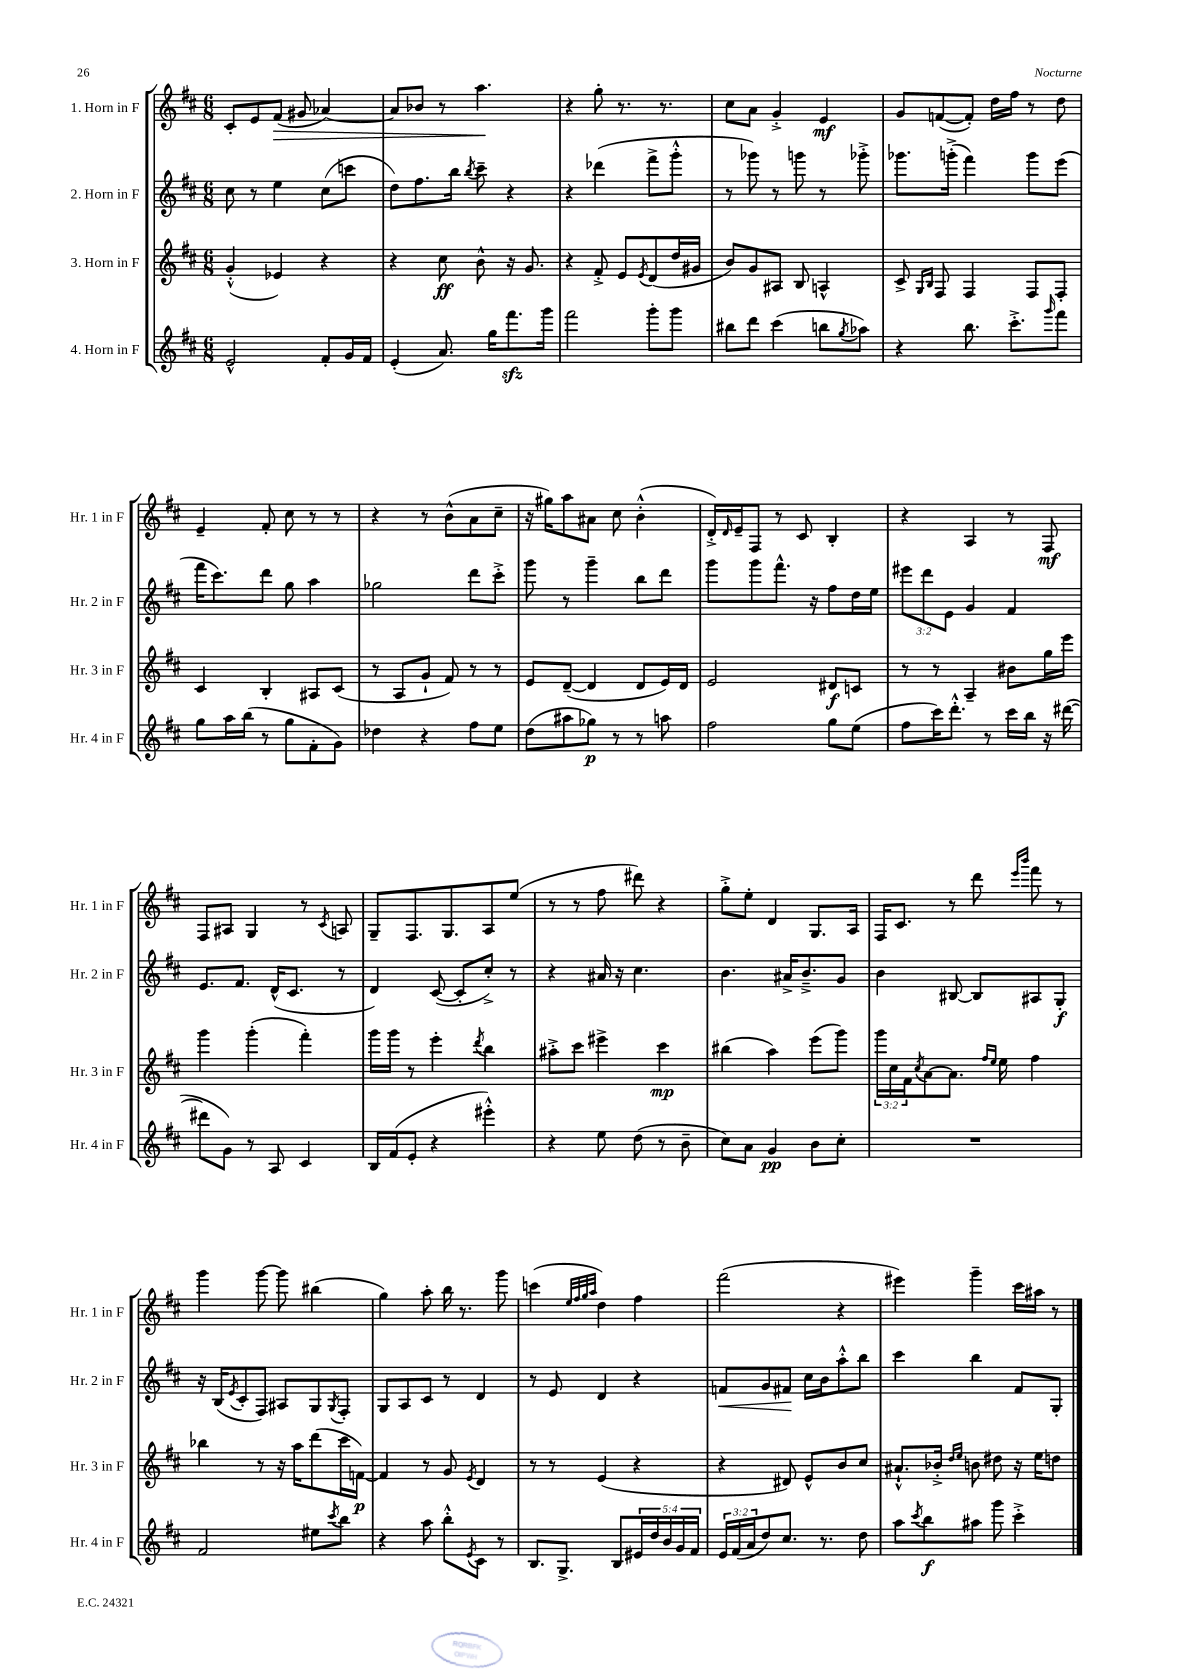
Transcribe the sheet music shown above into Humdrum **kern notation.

**kern	**dynam	**kern	**dynam	**kern	**dynam	**kern	**dynam
*part4	*part4	*part3	*part3	*part2	*part2	*part1	*part1
*staff4	*staff4	*staff3	*staff3	*staff2	*staff2	*staff1	*staff1
*I"4. Horn in F	*	*I"3. Horn in F	*	*I"2. Horn in F	*	*I"1. Horn in F	*
*I'Hr. 4 in F	*	*I'Hr. 3 in F	*	*I'Hr. 2 in F	*	*I'Hr. 1 in F	*
*clefG2	*	*clefG2	*	*clefG2	*	*clefG2	*
*k[f#c#]	*	*k[f#c#]	*	*k[f#c#]	*	*k[f#c#]	*
*M6/8	*	*M6/8	*	*M6/8	*	*M6/8	*
=60	=60	=60	=60	=60	=60	=60	=60
2e^^/	.	(4g'^^/	.	8cc#\	.	8c#'/L	.
.	.	.	.	8r	.	8e/	.
!	!	!	!	!	!	!	!LO:HP:b
.	.	4e-X/)	.	4ee\	.	(8f#/J	>
.	.	.	.	.	.	8g#X/	.
8f#'/L	.	4r	.	(8cc#\L	.	[4a-X/)	.
16g/L	.	.	.	8cccn\J	.	.	.
16f#/JJ	.	.	.	.	.	.	.
=61	=61	=61	=61	=61	=61	=61	=61
(4e'/	.	4r	.	8dd\L)	.	8a-/L]	.
.	.	.	.	8.ff#\	.	8b-X/J	.
8.a/)	.	8cc#\	ff	.	.	8r	.
.	.	.	.	16bb\Jk	.	.	.
.	.	.	.	8qbb/	.	.	.
.	.	8b^^\	.	8ccc#~\	.	4.aa\	.
16gg\KL	.	.	.	.	.	.	.
8.fff#zz\	.	16r	.	4r	.	.	.
.	.	8.g/	.	.	.	.	.
16ggg\Jk	.	.	.	.	.	.	.
.	.	.	.	.	.	.	]
=62	=62	=62	=62	=62	=62	=62	=62
2fff#\	.	4r	.	4r	.	4r	.
.	.	8f#'^/	.	(4ddd-X\	.	8gg'\	.
.	.	8e/L	.	.	.	8.r	.
.	.	8qe/	.	.	.	.	.
8ggg'\L	.	(8d/	.	8fff#^\L	.	.	.
.	.	.	.	.	.	8.r	.
8ggg\J	.	16dd/L	.	8ggg'^^\J	.	.	.
.	.	16g#X/JJ	.	.	.	.	.
=63	=63	=63	=63	=63	=63	=63	=63
8bb#X\L	.	8b/L)	.	8r	.	8cc#\L	.
8ddd\J	.	8g/	.	8ggg-X\)	.	8a\J	.
(4ccc#\	.	8A#X/J	.	8r	.	4g'^/	.
.	.	8B/	.	8gggn\	.	.	.
8bbn\L	.	4An^^/	.	8r	.	4e/	mf
8qgg/	.	.	.	.	.	.	.
8aa-X\J)	.	.	.	8ggg-X'^\	.	.	.
=64	=64	=64	=64	=64	=64	=64	=64
4r	.	8c#^/	.	8.ggg-X\L	.	8g/L	.
.	.	16qqG/LL	.	.	.	.	.
.	.	16qqB/JJ	.	.	.	.	.
.	.	8F#/	.	.	.	([8fn/	.
.	.	.	.	(16gggn'^\Jk	.	.	.
8.bb\	.	4F#/	.	4fff#\)	.	8f'/J])	.
.	.	.	.	.	.	16dd\LL	.
8.ccc#'^\L	.	.	.	.	.	16ff#\JJ	.
.	.	8F#/L	.	8ggg\L	.	8r	.
16qqggg/	.	.	.	.	.	.	.
8fff#\J	.	8F#'/J	.	(8eee\J	.	8dd\	.
!!LO:LB:g=z
=65	=65	=65	=65	=65	=65	=65	=65
8gg\L	.	4c#/	.	16fff#\KL	.	4e~/	.
.	.	.	.	8.ccc#\)	.	.	.
16aa\L	.	.	.	.	.	.	.
(16bb\JJ	.	.	.	.	.	.	.
8r	.	4B'/	.	8ddd\J	.	8f#'/	.
8gg\L	.	.	.	8gg\	.	8cc#\	.
8f#'\	.	8A#X/L	.	4aa\	.	8r	.
8g\J)	.	(8c#/J	.	.	.	8r	.
=66	=66	=66	=66	=66	=66	=66	=66
4dd-X\	.	8r	.	2gg-X\	.	4r	.
.	.	8A/L	.	.	.	.	.
4r	.	8g`/J	.	.	.	8r	.
.	.	8f#/)	.	.	.	(8b^^\L	.
8ff#\L	.	8r	.	8ddd\L	.	8a\	.
8ee\J	.	8r	.	8ccc#'^\J	.	8cc#~\J	.
=67	=67	=67	=67	=67	=67	=67	=67
(8dd\L	.	8e/L	.	8ggg\	.	16r	.
.	.	.	.	.	.	16gg#X\KL)	.
8aa#X\	.	([8d~/J	.	8r	.	8aa\	.
8gg-X\J)	p	4d/]	.	4ggg~\	.	8a#X\J	.
8r	.	.	.	.	.	8cc#\	.
8r	.	8d/L	.	8bb\L	.	(4b'^^\	.
8aan\	.	16e/L)	.	8ddd\J	.	.	.
.	.	16d/JJ	.	.	.	.	.
=68	=68	=68	=68	=68	=68	=68	=68
2ff#\	.	2e/	.	8ggg\L	.	16d'^/LL)	.
.	.	.	.	.	.	16qqd/	.
.	.	.	.	.	.	16e~/J	.
.	.	.	.	8ggg\	.	8F#/J	.
.	.	.	.	8.fff#^^\J	.	8r	.
.	.	.	.	.	.	8c#/	.
.	.	.	.	16r	.	.	.
8gg\L	.	8d#X/L	f	8ff#\L	.	4B'/	.
(8ee\J	.	8cn/J	.	16dd\L	.	.	.
.	.	.	.	16ee\JJ	.	.	.
=69	=69	=69	=69	=69	=69	=69	=69
8ff#\L	.	8r	.	12eee#X\L	.	4r	.
.	.	.	.	12ddd\	.	.	.
16ccc#\K)	.	8r	.	.	.	.	.
.	.	.	.	12e\J	.	.	.
8.ddd'^^\J	.	.	.	.	.	.	.
.	.	4A~/	.	4g/	.	4A/	.
8r	.	.	.	.	.	.	.
16ccc#\LL	.	8b#X\L	.	4f#/	.	8r	.
16bb\JJ	.	.	.	.	.	.	.
16r	.	16gg\L	.	.	.	8F#/	mf
([16ddd#X\	.	16eee\JJ	.	.	.	.	.
!!LO:LB:g=z
=70	=70	=70	=70	=70	=70	=70	=70
8ddd#X\L]	.	4ggg\	.	8.e/L	.	8F#/L	.
8g\J)	.	.	.	.	.	8A#X/J	.
.	.	.	.	8.f#/J	.	.	.
8r	.	(4ggg'\	.	.	.	4G/	.
8A/	.	.	.	(16d^^/KL	.	.	.
.	.	.	.	8.c#/J	.	.	.
4c#/	.	4fff#'\)	.	.	.	8r	.
.	.	.	.	.	.	8qc#/	.
.	.	.	.	8r	.	8An/	.
=71	=71	=71	=71	=71	=71	=71	=71
16B/LL	.	16ggg\LL	.	4d/)	.	8G~/L	.
(16f#/J	.	16ggg\JJ	.	.	.	.	.
8e'/J	.	8r	.	.	.	8.F#/	.
4r	.	4eee'\	.	([8c#/	.	.	.
.	.	.	.	.	.	8.G/	.
.	.	.	.	8c#'/L]	.	.	.
.	.	8qddd/	.	.	.	.	.
4eee#X'^^\)	.	4bb\	.	8cc#'^/J)	.	8A/	.
.	.	.	.	8r	.	(8ee/J	.
=72	=72	=72	=72	=72	=72	=72	=72
4r	.	8aa#X'^\L	.	4r	.	8r	.
.	.	8ccc#\J	.	.	.	8r	.
8ee\	.	4eee#X^\	.	16a#X/	.	8ff#\	.
.	.	.	.	16r	.	.	.
(8dd\	.	.	.	4.cc#\	.	8ddd#X\)	.
8r	.	4ccc#\	mp	.	.	4r	.
8b~\	.	.	.	.	.	.	.
=73	=73	=73	=73	=73	=73	=73	=73
8cc#\L)	.	(4bb#X\	.	4.b\	.	8gg'^\L	.
8a\J	.	.	.	.	.	8ee'\J	.
4g/	pp	4aa\)	.	.	.	4d/	.
.	.	.	.	16a#X^/KL	.	.	.
.	.	.	.	8.b~^/	.	.	.
8b\L	.	(8eee\L	.	.	.	8.G/L	.
8cc#'\J	.	8ggg\J)	.	8g/J	.	.	.
.	.	.	.	.	.	16A/Jk	.
=74	=74	=74	=74	=74	=74	=74	=74
2.r	.	24ggg\LL	.	4b\	.	16F#/KL	.
.	.	24cc#\	.	.	.	.	.
.	.	.	.	.	.	8.c#/J	.
.	.	24f#\J	.	.	.	.	.
.	.	8qcc#/	.	.	.	.	.
.	.	[8a\	.	.	.	.	.
.	.	8.a\J]	.	[8B#X/	.	8r	.
.	.	.	.	8B#/L]	.	8ddd\	.
.	.	16qqff#/LL	.	.	.	.	.
.	.	16qqee/JJ	.	.	.	.	.
.	.	16ee\	.	.	.	.	.
.	.	.	.	.	.	16qqeee/LL	.
.	.	.	.	.	.	16qqbbb/JJ	.
.	.	4ff#\	.	8A#X/	.	8fff#\	.
.	.	.	.	8G'/J	f	8r	.
!!LO:LB:g=z
=75	=75	=75	=75	=75	=75	=75	=75
2f#/	.	4bb-X\	.	16r	.	4ggg\	.
.	.	.	.	(16B/KL	.	.	.
.	.	.	.	8qe/	.	.	.
.	.	.	.	8c#'/	.	.	.
.	.	8r	.	8F#/J)	.	[8ggg\	.
.	.	16r	.	8A#X/L	.	8ggg\]	.
.	.	16aa\KL	.	.	.	.	.
8ee#X\L	.	(8ddd\	.	8G/	.	(4bb#X\	.
8qccc#/	.	.	.	8qG/	.	.	.
8bb\J	.	16ccc#\L	.	8F#'/J	.	.	.
.	.	[16fn\JJ)	p	.	.	.	.
=76	=76	=76	=76	=76	=76	=76	=76
4r	.	4f/]	.	8G/L	.	4gg\)	.
.	.	.	.	8A/	.	.	.
8aa\	.	8r	.	8c#/J	.	8aa'\	.
8bb'^^\L	.	8g/	.	8r	.	16bb\	.
.	.	.	.	.	.	8.r	.
8qe/	.	8qe/	.	.	.	.	.
8c#\J	.	4d/	.	4d/	.	.	.
8r	.	.	.	.	.	8ggg\	.
=77	=77	=77	=77	=77	=77	=77	=77
8.B/L	.	8r	.	8r	.	(4cccn\	.
.	.	8r	.	8e/	.	.	.
8.G^/J	.	.	.	.	.	.	.
.	.	.	.	.	.	32qqee/LLL	.
.	.	.	.	.	.	32qqff#/	.
.	.	.	.	.	.	32qqgg/	.
.	.	.	.	.	.	32qqaa/JJJ	.
.	.	(4e/	.	4d/	.	4dd\)	.
8B/L	.	.	.	.	.	.	.
20e#X/L	.	4r	.	4r	.	4ff#\	.
20dd/	.	.	.	.	.	.	.
20b/	.	.	.	.	.	.	.
20g/	.	.	.	.	.	.	.
20f#/JJ	.	.	.	.	.	.	.
=78	=78	=78	=78	=78	=78	=78	=78
!	!	!	!	!	!LO:HP:b	!	!
24e/LL	.	4r	.	8fn/L	<	(2fff#\	.
(24f#/	.	.	.	.	.	.	.
24a/J	.	.	.	.	.	.	.
8dd/)	.	.	.	8g/	.	.	.
8.cc#/J	.	8d#X/)	.	8f#X/J	.	.	.
.	.	8e^^/L	.	16cc#\LL	[	.	.
8.r	.	.	.	16b\J	.	.	.
.	.	8b/	.	8aa'^^\	.	4r	.
8dd\	.	8cc#/J	.	8bb\J	.	.	.
=79	=79	=79	=79	=79	=79	=79	=79
8aa\L	.	8.a#X`^^/L	.	4ccc#\	.	4eee#X\)	.
8qccc#/	.	.	.	.	.	.	.
8bb\	f	.	.	.	.	.	.
.	.	16b-X'^/Jk	.	.	.	.	.
.	.	16qqdd/LL	.	.	.	.	.
.	.	16qqee/JJ	.	.	.	.	.
8aa#X\J	.	8bn\	.	4bb\	.	4ggg~\	.
8ggg\	.	8dd#X\	.	.	.	.	.
4ccc#'^\	.	16r	.	8f#/L	.	16ccc#\LL	.
.	.	16ee\KL	.	.	.	16aa#X\JJ	.
.	.	8ddn\J	.	8G'/J	.	8r	.
==	==	==	==	==	==	==	==
*-	*-	*-	*-	*-	*-	*-	*-
